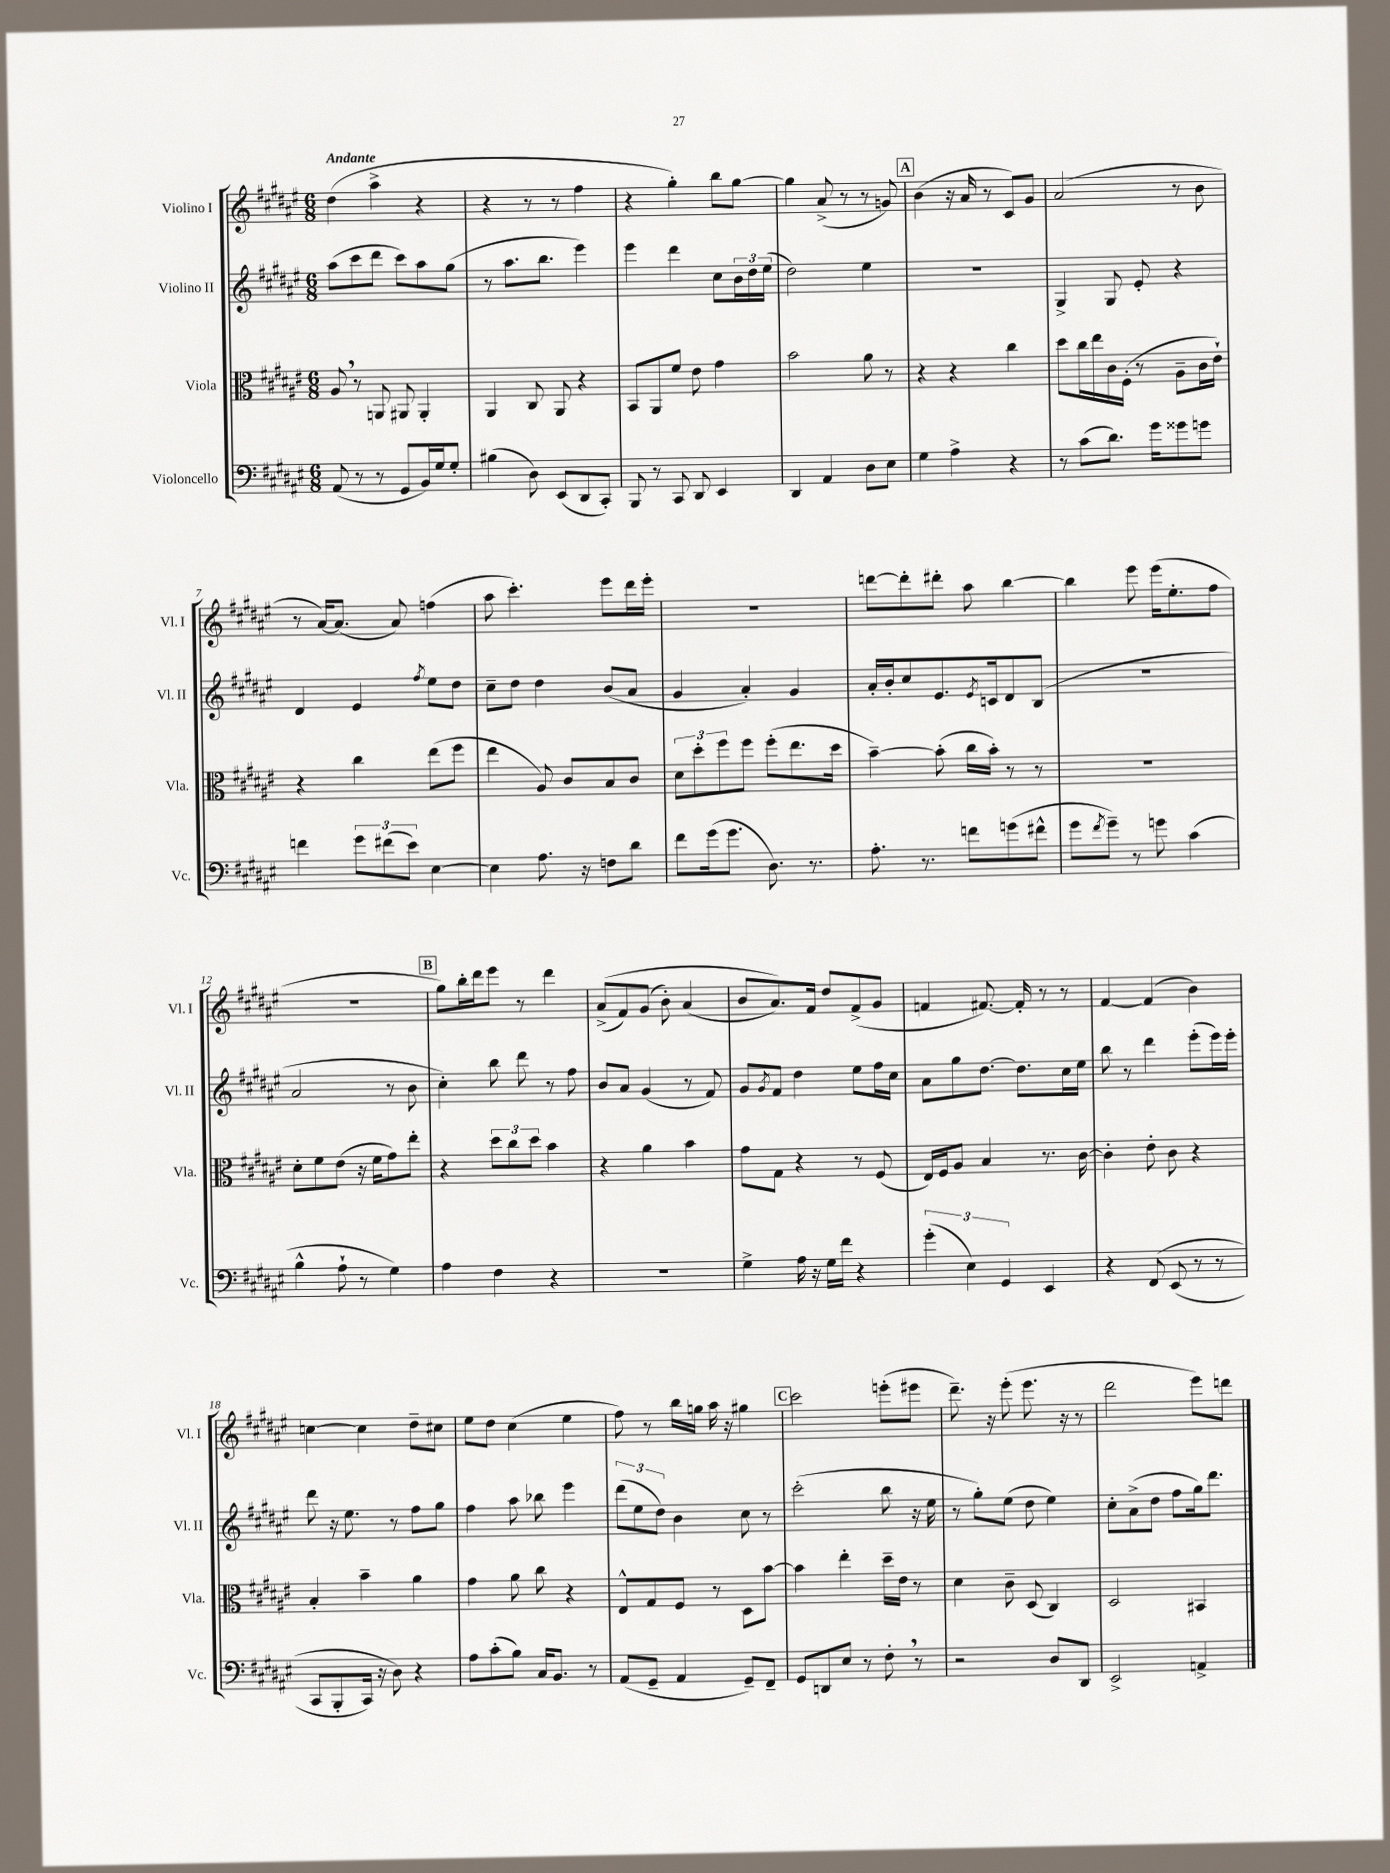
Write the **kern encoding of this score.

**kern	**kern	**kern	**kern
*part4	*part3	*part2	*part1
*staff4	*staff3	*staff2	*staff1
*I"Violoncello	*I"Viola	*I"Violino II	*I"Violino I
*I'Vc.	*I'Vla.	*I'Vl. II	*I'Vl. I
*clefF4	*clefC3	*clefG2	*clefG2
*k[f#c#g#d#a#e#]	*k[f#c#g#d#a#e#]	*k[f#c#g#d#a#e#]	*k[f#c#g#d#a#e#]
*M6/8	*M6/8	*M6/8	*M6/8
=1	=1	=1	=1
!	!	!	!LO:TX:a:B:t=Andante
(8AA#/	8A#,/	(8aa#\L	(4dd#\
8r	8r	8ccc#\	.
8r	8AAn/	8ddd#\J	4aa#^\
8GG#/L	8AA#X/	8ccc#\L)	.
16BB/L)	4AA#'/	8aa#\	4r
16G#/J	.	.	.
8G#'/J	.	(8gg#\J	.
=2	=2	=2	=2
(4B#X\	4AA#/	8r	4r
.	.	8.aa#\L	.
8D#\)	8C#/	.	8r
.	.	8.bb\J	.
(8EE#/L	8AA#/	.	8r
8DD#/	4r	4eee#\)	4ff#\
8CC#'/J)	.	.	.
=3	=3	=3	=3
8BBB/	8BB/L	4eee#\	4r
8r	8AA#/	.	.
8CC#/	8f#/J	4ddd#\	4gg#'\)
8DD#/	8e#\	.	.
4EE#/	4g#\	8cc#\L	8bb\L
.	.	24b\L	[8gg#\J
.	.	24dd#\	.
.	.	(24ee#\JJ	.
=4	=4	=4	=4
4DD#/	2b\	2dd#\)	4gg#\]
4AA#/	.	.	(8a#^/
.	.	.	8r
8D#\L	8a#\	4ee#\	8r
8E#\J	8r	.	8gn/)
!!LO:REH:place=s1:t=A
=5	=5	=5	=5
4G#\	4r	2.r	(4b\
4A#^\	4r	.	16r
.	.	.	16a#/
.	.	.	8r
4r	4cc#\	.	8c#/L)
.	.	.	8g#/J
=6	=6	=6	=6
8r	8dd#\L	4G#^/	(2a#/
(8c#\L	16cc#\L	.	.
.	16ee#\	.	.
8.d#\J)	16c#\	8G#/	.
.	(16F#'\JJ	.	.
.	8r	8e#'/	.
16g#\KL	.	.	.
8g##X\	8A#~\L	4r	8r
8gn\J	16c#\L	.	8b\
.	16e#`\JJ)	.	.
!!LO:LB:g=z
=7	=7	=7	=7
4fn\	4r	4d#/	8r
.	.	.	[16a#/KL)
.	.	.	(8.a#/J]
12g#\L	4cc#\	4e#/	.
(12f#X\	.	.	.
.	.	.	8a#/)
12e#\J)	.	.	.
.	.	8qff#/	.
[4E#\	(8ee#\L	8ee#\L	(4ffn\
.	8ff#\J	8dd#\J	.
=8	=8	=8	=8
4E#\]	4ee#\	8cc#~\L	8aa#\
.	.	8dd#\J	4.ccc#'\)
8.A#\	8A#/)	4dd#\	.
.	8c#/L	.	.
16r	.	.	.
8Fn\L	8B/	(8b/L	8eee#\L
8d#\J	8c#/J	8a#/J	16ddd#\L
.	.	.	16eee#'\JJ
=9	=9	=9	=9
8f#\L	12d#\L	4g#/	2.r
.	12dd#'\	.	.
(16g#\k	.	.	.
.	12ff#\	.	.
8.g#\J	.	.	.
.	8ff#\J	4a#'/)	.
8.D#\)	(8ff#'\L	.	.
.	8.ee#\	4g#/	.
8.r	.	.	.
.	16dd#\Jk	.	.
=10	=10	=10	=10
8.A#'\	[4b~\)	16a#'/LL	[8dddn\L
.	.	16b'/J	.
.	.	8cc#/	8ddd'\]
8.r	.	.	.
.	(8b'\]	8.e#/	8ddd#X'\J
8fn\L	16cc#\LL	.	8aa#\
.	.	8qe#/	.
.	16b'\JJ)	16cn/k	.
(8gn\	8r	8d#/	[4bb\
8f#X^^\J	8r	(8B/J	.
=11	=11	=11	=11
8g#\L	2.r	2.r	4bb\]
8qf#/	.	.	.
8g#~\J)	.	.	.
8r	.	.	8eee#\
8gn\	.	.	(16eee#\KL
.	.	.	8.ee#'\
(4c#\	.	.	.
.	.	.	8ff#\J
!!LO:LB:g=z
=12	=12	=12	=12
4B^^\	8d#'\L	2a#/	2.r
.	8f#\	.	.
8A#`\	(8e#\J	.	.
8r	16r	.	.
.	16f#\KL	.	.
4G#\)	8g#\)	8r	.
.	8ee#'\J	8b\	.
!!LO:REH:place=s1:t=B
=13	=13	=13	=13
4A#\	4r	4cc#'\)	8gg#\L)
.	.	.	16bb'\L
.	.	.	16ddd#\J
4F#\	12dd#\L	8bb\	8eee#\J
.	12cc#\	.	.
.	.	8ddd#\	8r
.	12dd#\J	.	.
4r	4b\	8r	4ddd#\
.	.	8ff#\	.
=14	=14	=14	=14
2.r	4r	8b/L	((8a#^/L
.	.	8a#/J	8f#/)
.	4a#\	(4g#/	(8g#/J
.	.	.	8b'\)
.	4b\	8r	(4a#/
.	.	8f#/)	.
=15	=15	=15	=15
4G#^\	8g#\L	8g#/L	8b/L
.	.	8qg#/	.
.	8G#\J	8f#/J	8.a#/))
16A#\	4r	4dd#\	.
16r	.	.	16f#/Jk
16G#\LL	.	.	8dd#/L
16f#\JJ	.	.	.
4r	8r	8ee#\L	(8f#^/
.	(8F#/	16ff#\L	8g#/J
.	.	16cc#\JJ	.
=16	=16	=16	=16
(6g#'\	16E#/LL)	8a#\L	4fn/
.	16F#/J	.	.
.	8A#/J	8gg#\	.
6E#\)	.	.	.
.	4B/	[8.dd#\J	[8.f#X/)
6GG#/	.	.	.
.	.	8.dd#\L]	16f#'/]
4EE#/	8.r	.	8r
.	.	16cc#\L	8r
.	[16c#\	16ee#\JJ	.
=17	=17	=17	=17
4r	4c#'\]	8bb\	[4f#/
.	.	8r	.
(8FF#/	8e#'\	4ddd#\	(4f#/]
(8EE#/	8c#\	.	.
8r	4r	(8eee#'\L	4b\)
8r	.	16eee#\L)	.
.	.	16eee#'\JJ	.
!!LO:LB:g=z
=18	=18	=18	=18
8CC#/L	4B'/	8ddd#\	[4ccn\
8BBB'/	.	16r	.
.	.	8.ee#\	.
16CC#/Jk)	4b~\	.	4cc\]
16r	.	.	.
8D#\)	.	8r	.
4r	4a#\	8ff#\L	8dd#~\L
.	.	8gg#\J	8cc#X\J
=19	=19	=19	=19
8A#\L	4g#\	4ff#\	8ee#\L
(8c#'\	.	.	8dd#\J
8B\J)	8a#\	8aa#\	(4cc#\
16C#/KL	8cc#\	8bb-X\	.
8.BB/J	.	.	.
.	4r	4eee#\	4ee#\
8r	.	.	.
=20	=20	=20	=20
(8AA#/L	8E#^^/L	(12ddd#\L	8ff#\)
.	.	12ee#\	.
8GG#~/J	8G#/	.	8r
.	.	12dd#\J)	.
4AA#/	8F#/J	4b\	16bb\LL
.	.	.	16ggn\JJ
.	8r	.	16aa#\
.	.	.	16r
8GG#~/L)	8D#\L	8cc#\	4gg#X\
8FF#~/J	[8b\J	8r	.
!!LO:REH:place=s1:t=C
=21	=21	=21	=21
8GG#/L	4b\]	(2ccc#'\	2ccc#\
8DDn/	.	.	.
8E#/J	4ee#'\	.	.
8r	.	.	.
8F#',\	16dd#~\LL	8bb\	(8eeen'\L
.	16e#\JJ	.	.
8r	8r	16r	8eee#X\J
.	.	16ee#\	.
=22	=22	=22	=22
2r	4d#\	8r	8.ddd#~\)
.	.	8gg#'\L)	.
.	.	.	16r
.	8c#~\	(8ee#\J	(8eee#'\
.	(8D#/	8dd#\	8.eee#\
8D#/L	4C#/)	4ee#\)	.
.	.	.	16r
8DD#/J	.	.	8r
=23	=23	=23	=23
2EE#^/	2D#/	8cc#'\L	2ddd#\
.	.	(8a#^\	.
.	.	8dd#\J	.
.	.	8ff#\L	.
4AAn^/	4BB#X/	16gg#\k)	8eee#\L)
.	.	8.ddd#\J	.
.	.	.	8dddn\J
==	==	==	==
*-	*-	*-	*-
